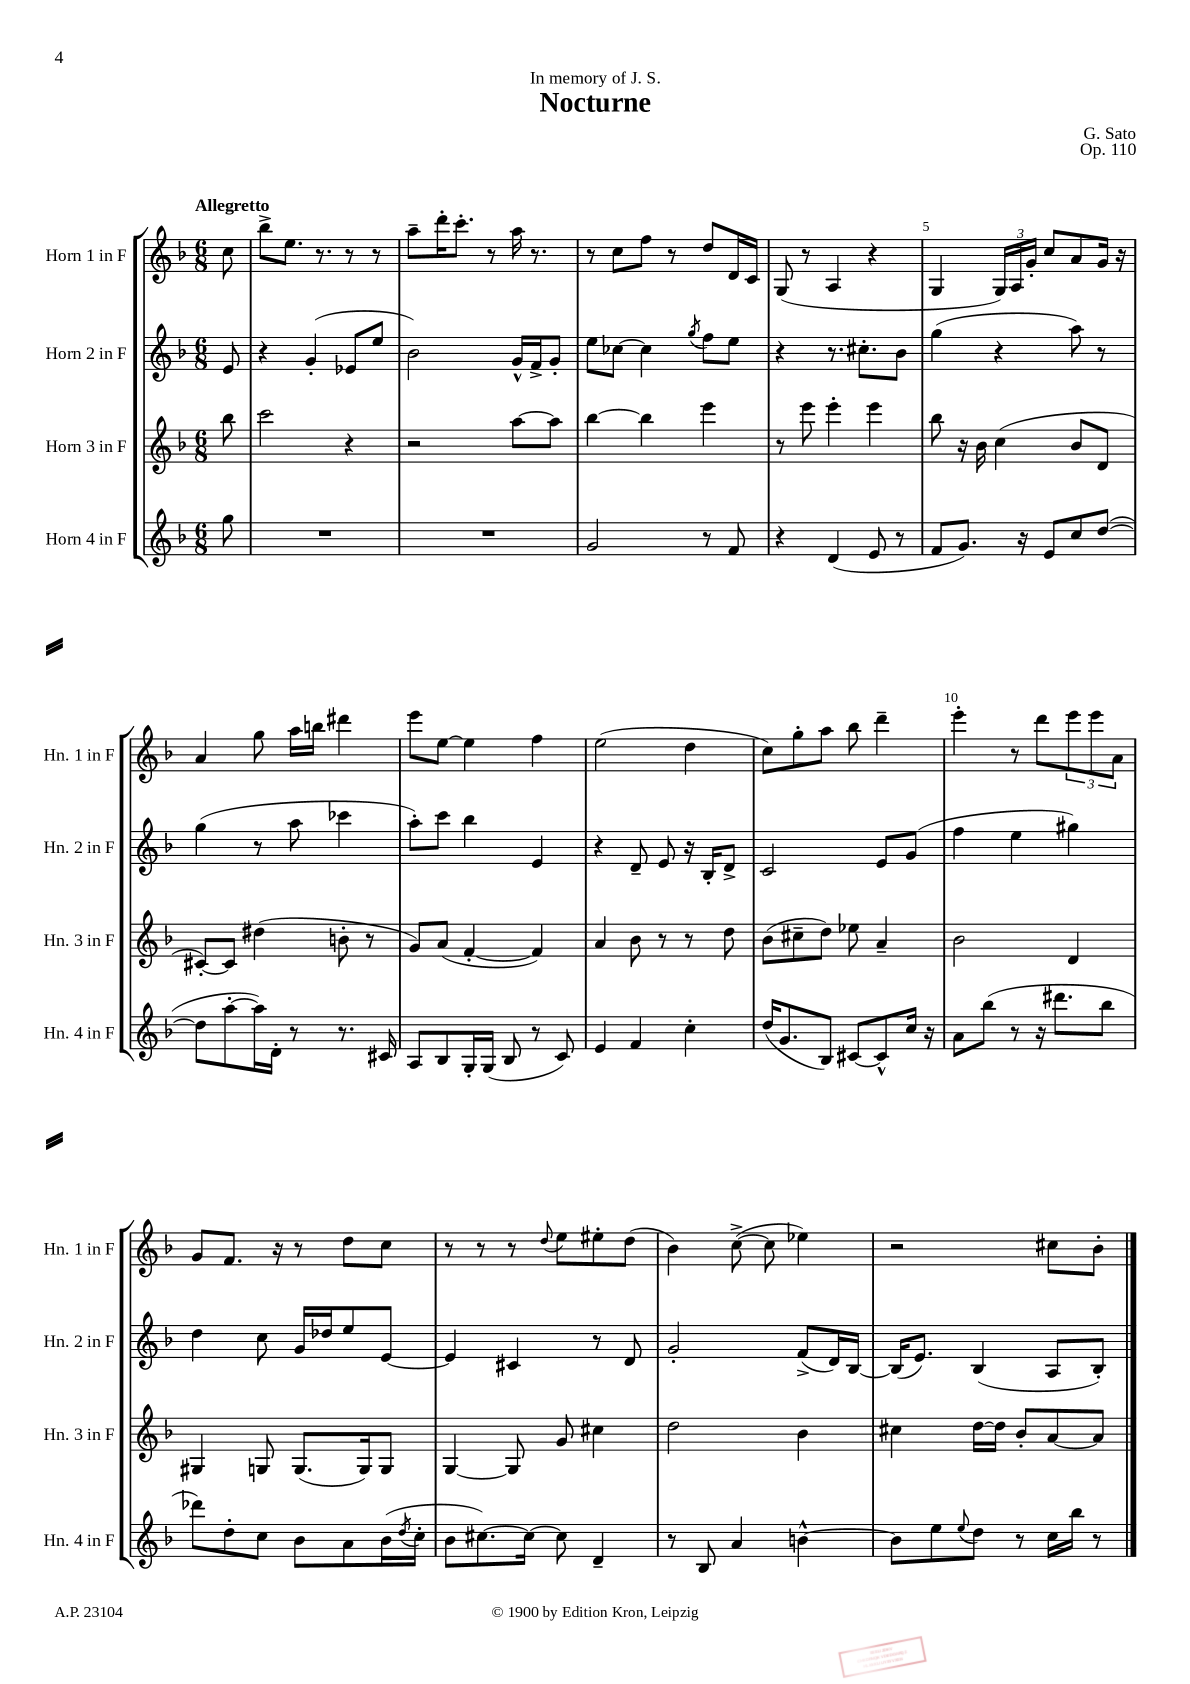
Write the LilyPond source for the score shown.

\header { title = "Nocturne" composer = "G. Sato" dedication = "In memory of J. S." opus = "Op. 110" }
<<
\new StaffGroup <<
\new Staff = "s0" \with { instrumentName = "Horn 1 in F" shortInstrumentName = "Hn. 1 in F" } {
    \clef treble \key f \major \numericTimeSignature \time 6/8 \partial 8 \tempo "Allegretto"
    c''8 |
    bes''8-> e''8. r8. r8 r8 |
    a''8-- d'''16-. c'''8.-. r8 a''16 r8. |
    r8 c''8 f''8 r8 d''8 d'16 c'16 |
    g8( r8 a4 r4 |
    g4 \tuplet 3/2 { g16) a16 g'16-. } c''8 a'8 g'16 r16 |
    a'4 g''8 a''16 b''16 dis'''4 |
    e'''8 e''8~ e''4 f''4 |
    e''2( d''4 |
    c''8) g''8-. a''8 bes''8 d'''4-- |
    e'''4-. r8 d'''8 \tuplet 3/2 { e'''8 e'''8 a'8 } |
    g'8 f'8. r16 r8 d''8 c''8 |
    r8 r8 r8 \appoggiatura { d''8 } e''8 eis''8-. d''8( |
    bes'4) c''8~->( c''8 ees''4) |
    r2 cis''8 bes'8-. \bar "|." |
}
\new Staff = "s1" \with { instrumentName = "Horn 2 in F" shortInstrumentName = "Hn. 2 in F" } {
    \clef treble \key f \major \numericTimeSignature \time 6/8 \partial 8
    e'8 |
    r4 g'4-.( ees'8 e''8 |
    bes'2) g'16-^ f'16-> g'8-. |
    e''8 ces''8~ ces''4 \acciaccatura { g''8 } f''8 e''8 |
    r4 r8. cis''8.-. bes'8 |
    g''4( r4 a''8) r8 |
    g''4( r8 a''8 ces'''4 |
    a''8-.) c'''8 bes''4 e'4 |
    r4 d'8-- e'8 r16 bes16-. d'8-> |
    c'2 e'8 g'8( |
    f''4 e''4 gis''4) |
    d''4 c''8 g'16 des''16 e''8 e'8~ |
    e'4 cis'4 r8 d'8 |
    g'2-. f'8->( d'16) bes16~ |
    bes16( e'8.) bes4( a8 bes8-.) \bar "|." |
}
\new Staff = "s2" \with { instrumentName = "Horn 3 in F" shortInstrumentName = "Hn. 3 in F" } {
    \clef treble \key f \major \numericTimeSignature \time 6/8 \partial 8
    bes''8 |
    c'''2 r4 |
    r2 a''8~ a''8 |
    bes''4~ bes''4 e'''4 |
    r8 e'''8 e'''4-. e'''4 |
    bes''8 r16 bes'16 c''4( bes'8 d'8 |
    cis'8~-.) cis'8 dis''4( b'8-. r8 |
    g'8) a'8( f'4~-. f'4) |
    a'4 bes'8 r8 r8 d''8 |
    bes'8( cis''8-- d''8) ees''8 a'4-- |
    bes'2 d'4 |
    gis4 g8 g8.( g16) g8 |
    g4~ g8 g'8 cis''4 |
    d''2 bes'4 |
    cis''4 d''16~ d''16 bes'8-. a'8~ a'8 \bar "|." |
}
\new Staff = "s3" \with { instrumentName = "Horn 4 in F" shortInstrumentName = "Hn. 4 in F" } {
    \clef treble \key f \major \numericTimeSignature \time 6/8 \partial 8
    g''8 |
    R2. |
    R2. |
    g'2 r8 f'8 |
    r4 d'4( e'8 r8 |
    f'8 g'8.) r16 e'8 c''8 d''8~( |
    d''8 a''8~-. a''16) d'16-. r8 r8. cis'16 |
    a8 bes8 g16-. g16( bes8 r8 c'8) |
    e'4 f'4 c''4-. |
    d''16( g'8. bes8) cis'8~ cis'8-^ c''16 r16 |
    a'8 bes''8( r8 r16 dis'''8. bes''8 |
    des'''8) d''8-. c''8 bes'8 a'8 bes'16( \acciaccatura { d''8 } c''16-. |
    bes'8 cis''8.~) cis''16~ cis''8 d'4-- |
    r8 bes8 a'4 b'4~-^ |
    b'8 e''8 \appoggiatura { e''8 } d''8 r8 c''16 bes''16 r8 \bar "|." |
}
>>
>>
\layout { \context { \Score \override BarNumber.break-visibility = ##(#f #t #t) barNumberVisibility = #(every-nth-bar-number-visible 5) } }
